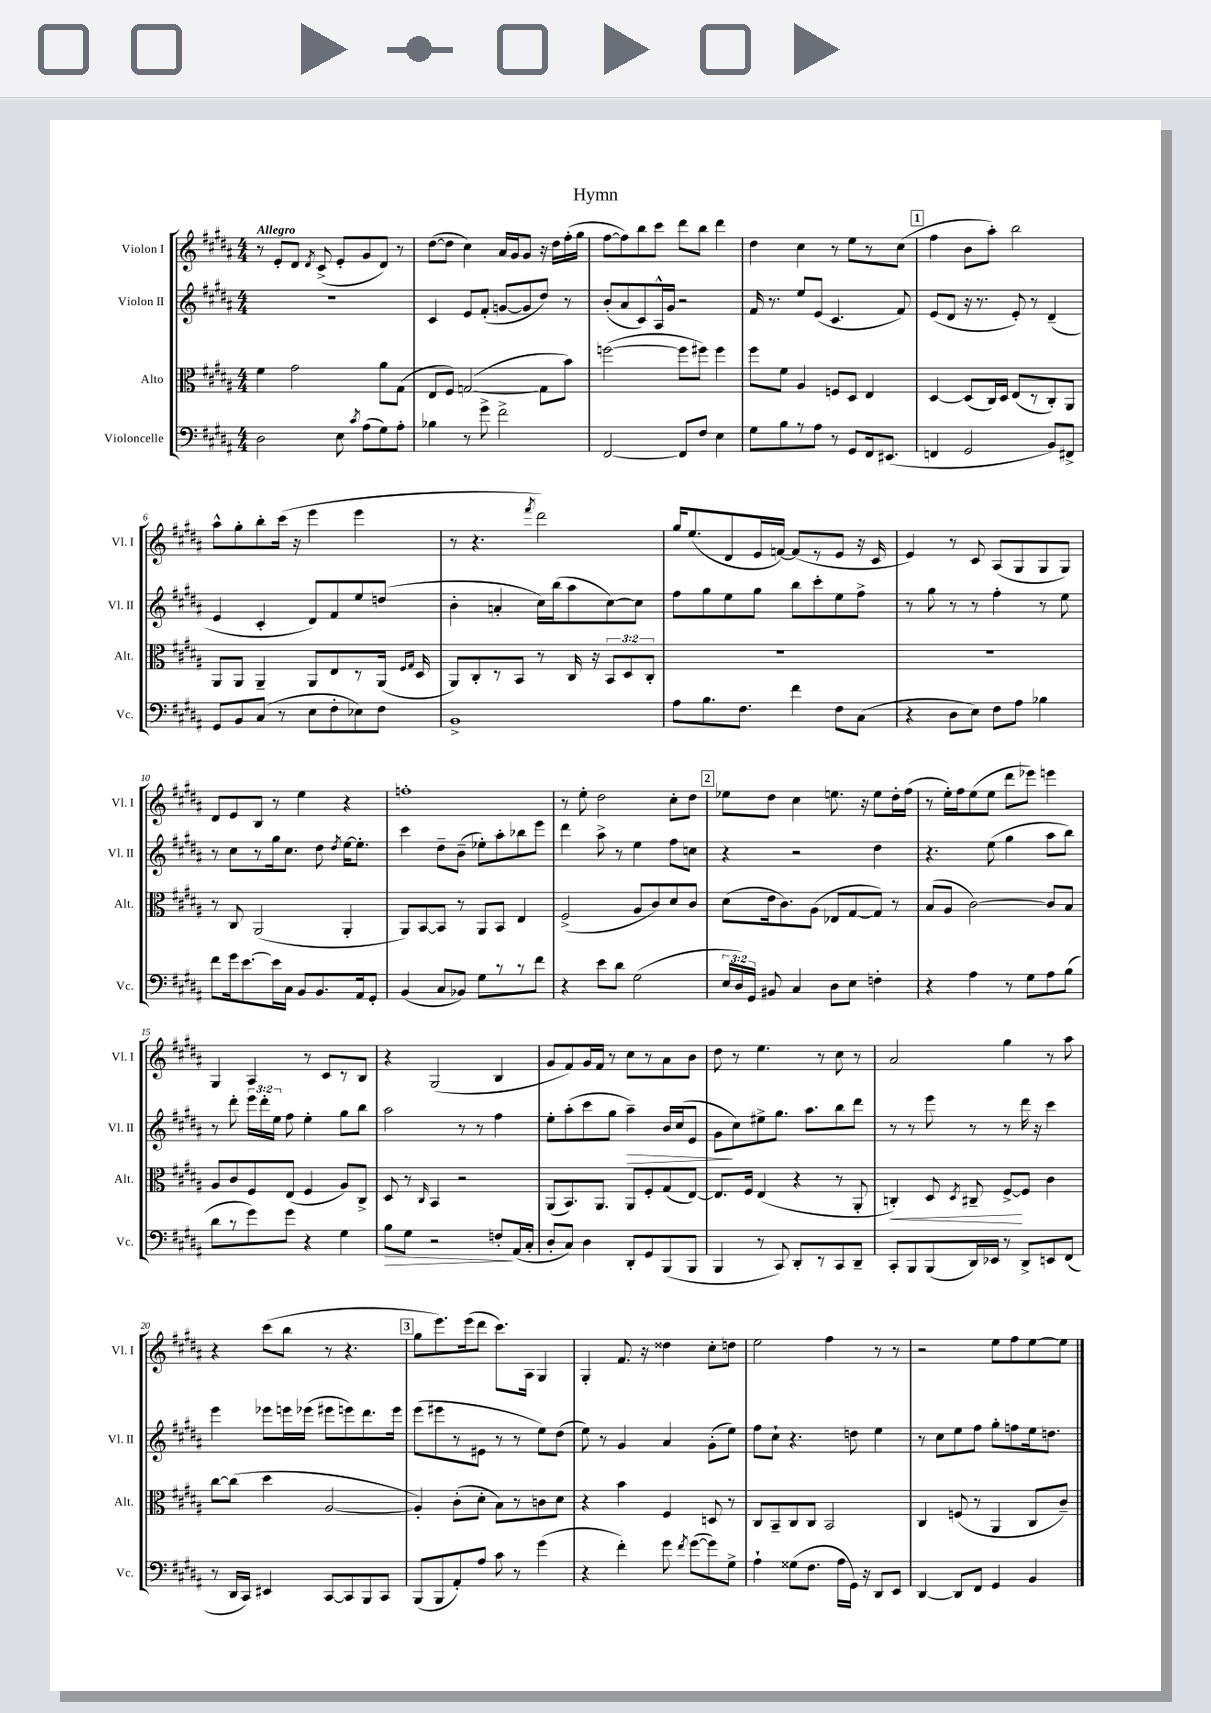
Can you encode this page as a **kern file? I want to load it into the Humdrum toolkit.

**kern	**kern	**kern	**kern
*staff4	*staff3	*staff2	*staff1
*clefF4	*clefC3	*clefG2	*clefG2
*k[f#c#g#d#a#]	*k[f#c#g#d#a#]	*k[f#c#g#d#a#]	*k[f#c#g#d#a#]
*M4/4	*M4/4	*M4/4	*M4/4
2D#	4f#	1r	8r
.	.	.	8e'
.	2g#	.	8d#
.	.	.	8qd#
.	.	.	(8c#^
8E	.	.	8e'
8qc#	.	.	.
(8A#	.	.	8g#
8G#)	8a#	.	8d#)
8A#'	(8G#	.	8r
=	=	=	=
4B-	8E	4c#	([8dd#
.	8F#)	.	8dd#]
8r	([2G	8e	4cc#)
8g#^	.	(8f#'	.
2f#^	.	[8g	16a#
.	.	.	16g#
.	.	8g]	8g#
.	8G]	8dd#)	16r
.	.	.	16dd#
.	8b)	8r	(16ff#'
.	.	.	16gg#
=	=	=	=
[2FF#	([2ff	(8b'	[8ff#
.	.	8a#	8ff#])
.	.	8c#)	8bb
.	.	16A#^^	8ccc#
.	.	16g#	.
8FF#]	8ff]	2r	8ddd#
8F#	8ff#)	.	8bb
4E	4ff#	.	4ddd#
=	=	=	=
8G#	8ff#	16f#	4dd#
.	.	8.r	.
8B	8f#	.	.
8r	4A#	8ee	4cc#
8A#	.	(8e	.
8r	8F	4.c#	8r
8GG#	8D#	.	8ee
16FF#	4E	.	8r
(8.EE#	.	.	.
.	.	8f#)	(8cc#
=	=	=	=
4FF	[4D#	(8e	4ff#
.	.	8d#	.
2GG#	(8D#]	16r	8b
.	.	8.r	.
.	16C#)	.	8aa#')
.	16D#	.	.
.	(8E	8e')	2bb
.	8r	8r	.
8BB)	8C#')	(4d#~	.
8FF#^	8AA#	.	.
=	=	=	=
8GG#	8AA#	4e	8aa#^^
8BB	8AA#	.	8gg#'
(8C#	4AA#~	4c#'	8bb'
8r	.	.	(16ccc#
.	.	.	16r
8E	8AA#	8d#)	4eee
8F#'	8E	8f#	.
8E-)	8r	8ee	4eee
8F#	(16AA#	(8dd	.
.	16qqF#	.	.
.	16qqG#	.	.
.	16D#	.	.
=	=	=	=
1BB^	8AA#)	4b'	8r
.	8C#'	.	4.r
.	8r	4a'	.
.	8BB	.	.
.	.	.	8qfff#
.	8r	16cc#)	2ddd#)
.	.	(16bb	.
.	16C#	8aa#	.
.	16r	.	.
.	12BB	[8cc#)	.
.	12D#	.	.
.	.	8cc#]	.
.	12C#'	.	.
=	=	=	=
8A#	1r	8ff#	16gg#
.	.	.	(8.ee
8.B	.	8gg#	.
.	.	8ee	8d#
8.F#	.	.	.
.	.	8gg#	16e
.	.	.	[16f)
4f#	.	8bb	(8f]
.	.	8ccc#'	8r
8F#	.	8ee	8e
(8C#	.	8ff#^	16r
.	.	.	16c#
=	=	=	=
4r	1r	8r	4e)
.	.	8gg#	.
8D#	.	8r	8r
8E)	.	8r	8c#
8F#	.	4ff#'	(8A#
8A#	.	.	8G#
4B-	.	8r	8G#
.	.	8ee	8G#)
=	=	=	=
8f#	8r	8r	8d#
16g#	8C#	8cc#	8e
[8.e	.	.	.
.	(2AA#	8r	8B
16e]	.	16gg#	8r
16C#	.	8.cc#	.
8BB	.	.	4ee
8.BB	.	8dd#	.
.	.	8qdd#	.
.	4AA#'	[16ee	4r
16AA#	.	8.ee']	.
8GG#'	.	.	.
=	=	=	=
(4BB	8AA#)	4ccc#	1ff'
.	[8BB	.	.
8C#	8BB]	8dd#~	.
8BB-)	8r	(8b~	.
8G#	8AA#	8ee-')	.
8r	8BB	8aa#'	.
8r	4E	8bb-	.
8f#	.	8eee	.
=	=	=	=
4r	(2F#^	4ddd#	8r
.	.	.	8ee'
8e	.	8aa#^	2dd#
8d#	.	8r	.
(2G#	8A#	4ee	.
.	8c#)	.	.
.	8d#	8ff#	8cc#'
.	8c#	8cc	8dd#
=	=	=	=
24E	(8d#	4r	8ee-
24D#)	.	.	.
24GG#	.	.	.
8BB#	16e	.	8dd#
.	8.c#)	.	.
4C#	.	2r	4cc#
.	(8A#	.	.
8D#	8E-	.	8.ee
8E	[8G#	.	.
.	.	.	16r
4F'	8G#])	4dd#	8ee
.	8r	.	16dd#'
.	.	.	(16ff#
=	=	=	=
4r	(8B	4.r	8r
.	8A#	.	16ee')
.	.	.	16ff#
4A#	[2c#)	.	(8ee
.	.	(8ee	8ee
8r	.	4gg#	8ddd#
8G#	.	.	8eee-)
8A#	8c#]	8aa#	4eee
(8B	8B	8bb)	.
=	=	=	=
8d#	8A#	8r	4G#
8r	8c#	8ddd#'	.
8g#)	8F#	24eee	4A#
.	.	24ddd#'	.
.	.	24ee	.
8g#	(8E	8ff#	.
4r	4F#	4ee'	8r
.	.	.	8c#
4G#	8A#)	8gg#	8r
.	8C#^	8bb	8B
=	=	=	=
8B	8D#	2aa#	4r
8G#	8r	.	.
.	16qqC#	.	.
2r	4BB	.	(2G#
.	2r	8r	.
.	.	8r	.
8F'	.	4ff#	4B
(16AA#	.	.	.
16C#'	.	.	.
=	=	=	=
8D#'	(8AA#	8ee'	8g#
8C#)	8.BB)	(8aa#'	8f#)
4D#	.	8ccc#	16g#
.	8.AA#	.	16f#
.	.	8gg#	8r
8DD#'	8AA#	4aa#~)	8cc#
8GG#	8F#'	.	8r
(8BBB	(8G#	16b	8a#
.	.	(16cc#	.
8BBB	[8E)	8e	8b
=	=	=	=
4BBB	8.E]	8g#	8dd#
.	.	8cc#)	8r
.	16F#	.	.
8r	(4E	8ee#^	4.ee
8CC#)	.	8.gg#	.
8DD#'	4r	.	.
.	.	8.aa#	.
8r	.	.	8r
8CC#	8r	8bb	8cc#
8DD#~	8AA#'	8ddd#	8r
=	=	=	=
8CC#'	4C')	8r	2a#
8BBB	.	8r	.
(8BBB	8D#	8eee	.
.	8qD#	.	.
16DD#)	8C#~	8r	.
16EE-	.	.	.
8r	[8F#^	8r	4gg#
8DD#^	8F#]	16ddd#	.
.	.	16r	.
8EE	4c#	4ccc#	8r
(8FF#	.	.	8aa#
=	=	=	=
8r	[8cc#	4eee	4r
16DD#	(8cc#]	.	.
16CC#)	.	.	.
4EE#	4dd#	8eee-	(8ccc#
.	.	16eee	8bb
.	.	(16eee-	.
[8CC#	[2A#	8eee#	8r
8CC#]	.	8eee)	4.r
8BBB	.	8.ddd#	.
8CC#	.	.	.
.	.	16eee	.
=	=	=	=
(8BBB	4A#'])	(8eee	8gg#
8BBB	.	8eee#	8.eee)
8AA#')	(8c#'	8r	.
.	.	.	(16eee
8A#	8d#'	8e#	8ddd#
8c#	8B)	8r	8.ccc#)
8r	8r	8r	.
.	.	.	16A#
(4g#	8c	8ee)	4G#
.	8d#	(8dd#	.
=	=	=	=
4r	4r	8ee)	4G#'
.	.	8r	.
4f#')	4b	4g#	8.f#
.	.	.	16r
8g#	4F#	4a#	4dd##
8qf#	.	.	.
([8g#	.	.	.
8g#])	8D	(8g#'	8cc#'
8G#^	8r	8ee)	8dd
=	=	=	=
4A#`	8C#	8ff#	2ee
.	8BB~	8cc#`	.
(8G##	8C#	4.r	.
8.F#	8C#	.	.
.	2BB	.	4ff#
16A#	.	.	.
16GG#)	.	8dd	.
16r	.	.	.
8DD#	.	4ee	8r
8EE	.	.	8r
=	=	=	=
[4DD#	4C#	8r	2r
.	.	8cc#	.
8DD#]	(8F	8ee	.
8FF#	8r	8ff#	.
4GG#	4AA#	8gg#'	8ee
.	.	8ff	8ff#
4BB	8C#	16ee	[8ee
.	.	8.dd	.
.	8c#~)	.	8ee]
==	==	==	==
*-	*-	*-	*-
